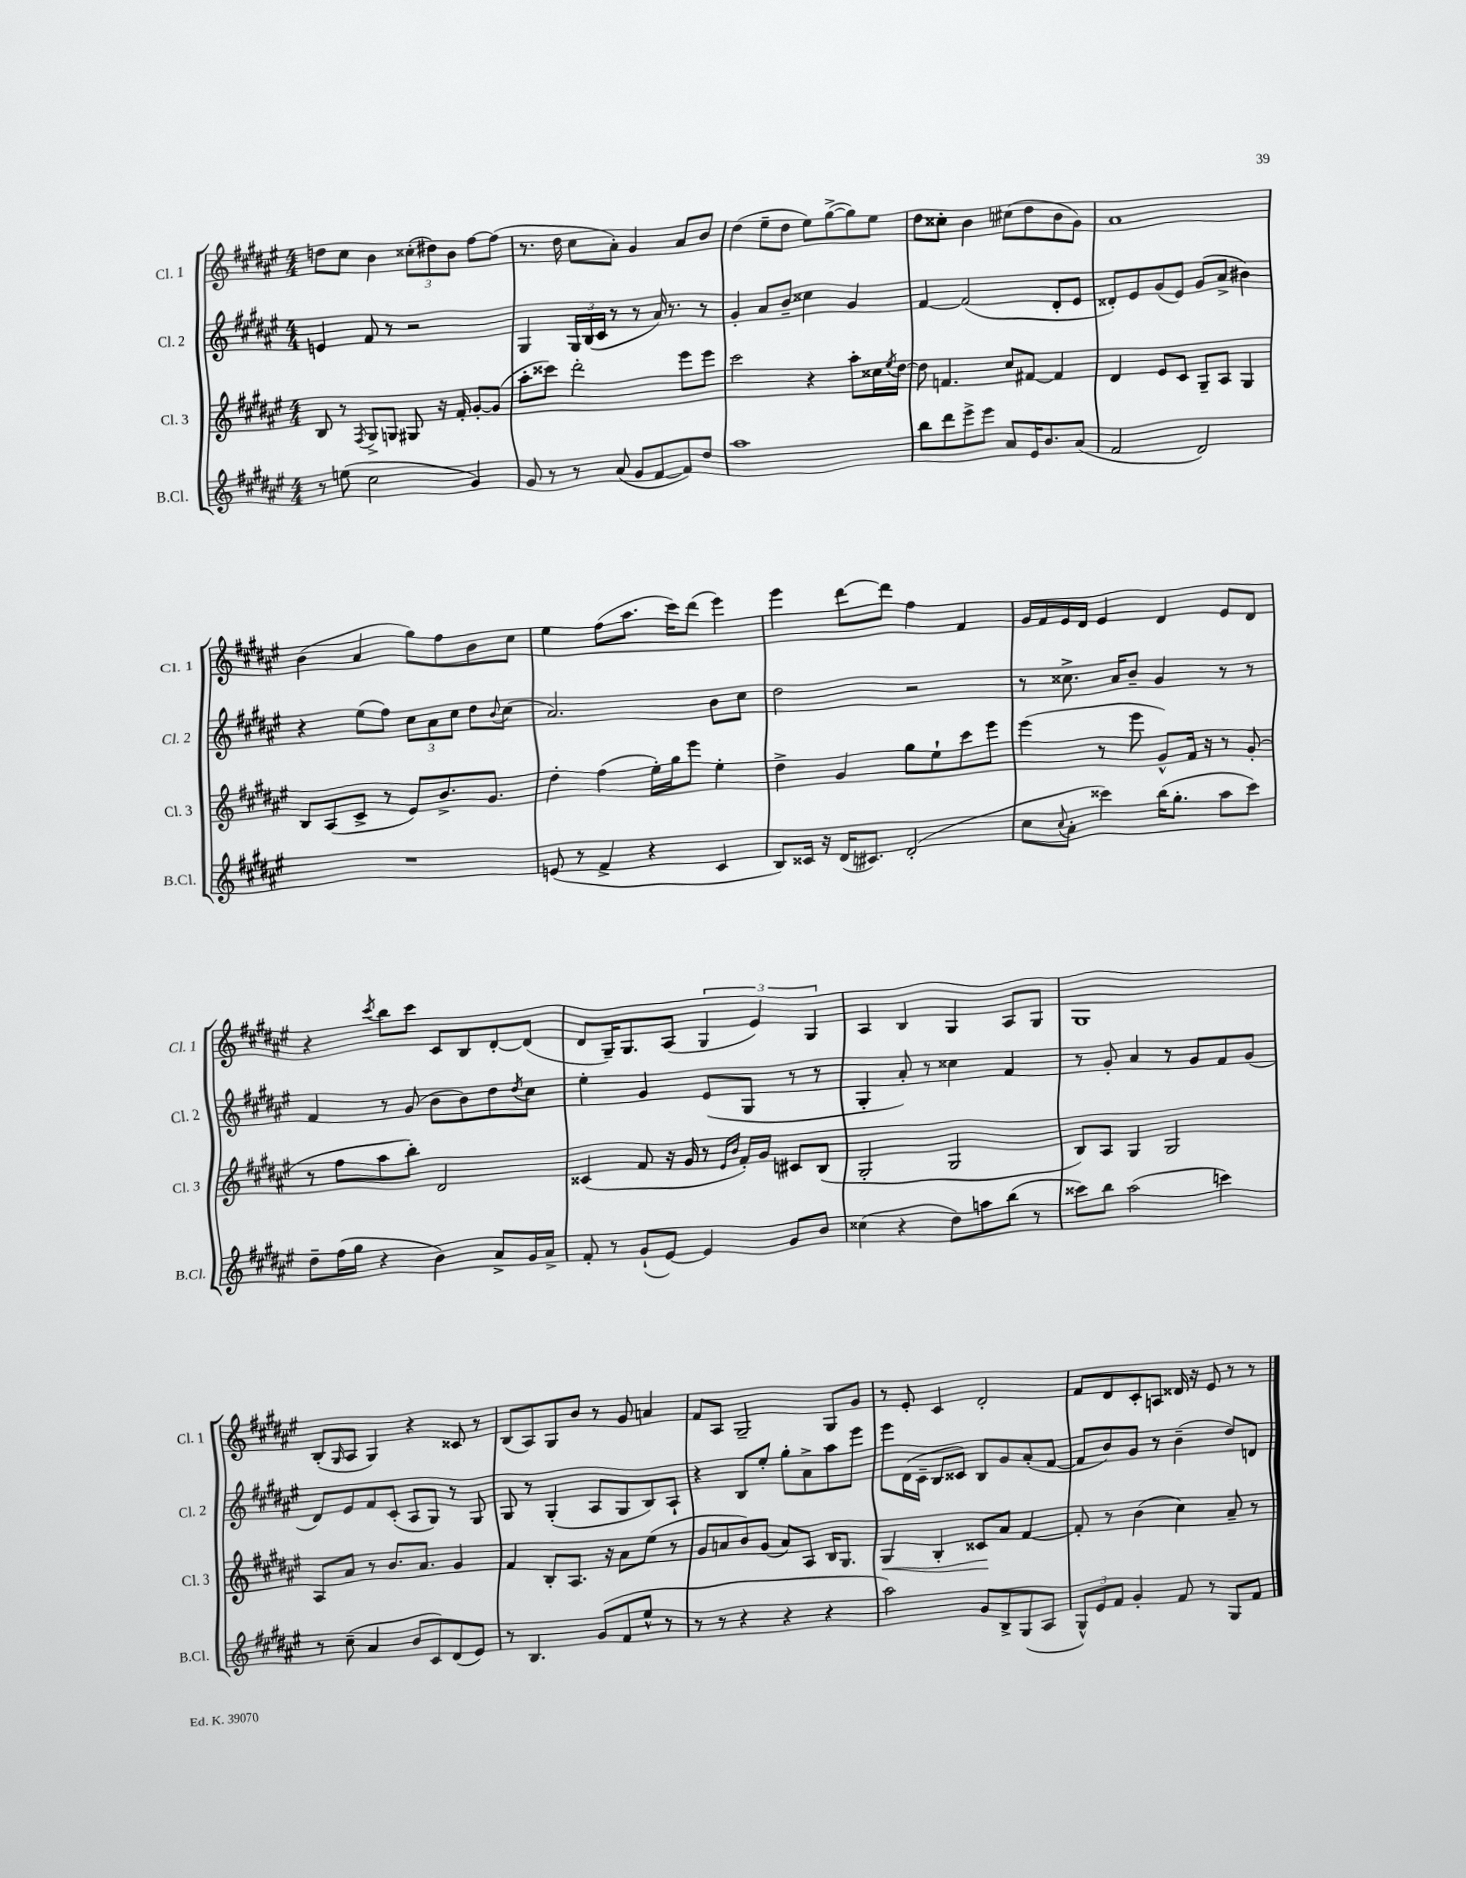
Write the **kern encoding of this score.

**kern	**kern	**kern	**kern
*staff4	*staff3	*staff2	*staff1
*clefG2	*clefG2	*clefG2	*clefG2
*k[f#c#g#d#a#e#]	*k[f#c#g#d#a#e#]	*k[f#c#g#d#a#e#]	*k[f#c#g#d#a#e#]
*M4/4	*M4/4	*M4/4	*M4/4
8r	8B	4e	8dd
(8ee	8r	.	8cc#
.	8qF#	.	.
2cc#	8G#^	8f#	4b
.	8G	8r	.
.	8G#	2r	(12cc##'
.	.	.	12dd#)
.	16r	.	.
.	.	.	12b
.	16f#'	.	.
4g#)	[8g#'	.	[8ff#
.	(8g#]	.	(8ff#]
=	=	=	=
8g#	8aa#'	4G#	8.r
8r	8ccc##)	.	.
.	.	.	16dd#
8r	2ddd#'	24G#	8cc#
.	.	(24B	.
.	.	24c#	.
(8a#	.	8r	8a#')
8g#	.	8r	4g#
[8f#	.	16a#)	.
.	.	8.r	.
8f#])	8eee#	.	8a#
8dd#	8eee#	8r	8b
=	=	=	=
1aa#	2ccc#	4g#'	(4dd#
.	.	8a#	8ee#~
.	.	8b~	8dd#
.	4r	4cc##	8ee#)
.	.	.	([8gg#^
.	8aa#'	4g#	8gg#])
.	16cc##	.	8ee#
.	8qee#	.	.
.	[16dd#	.	.
=	=	=	=
8bb	8dd#]	[4f#	8dd#
8ddd#	4.f	.	8cc##'
8eee#^	.	(2f#]	4b
8eee#	.	.	.
8a#	8cc#	.	(8cc#
16e#	[8f#	.	8dd#
8.b	.	.	.
.	4f#]	8d#'	8b
(8a#	.	8e#	8g#)
=	=	=	=
2f#	4d#	8d##')	1a#
.	.	8e#	.
.	8e#	(8g#	.
.	8c#	8e#)	.
2d#)	8G#~	(8g#	.
.	8A#	8a#^	.
.	4G#	4b#)	.
=	=	=	=
1r	8B	4r	(4b
.	(8A#	.	.
.	8c#^	(8ee#	4a#
.	8r	8ff#)	.
.	8e#)	12cc#	8gg#)
.	.	12a#	.
.	8.b^	.	8ff#
.	.	12cc#	.
.	.	8dd#	8b
.	8.g#	.	.
.	.	8qqb	.
.	.	(8cc#	8cc#
=	=	=	=
(8e	4dd#'	2.a#)	4ee#
8r	.	.	.
4f#^	(4ff#	.	(8ff#
.	.	.	8.aa#
4r	16ee#')	.	.
.	16gg#	.	16ccc#)
.	8eee#	.	(8ddd#
4c#	4ee#'	8b	4eee#)
.	.	8cc#	.
=	=	=	=
8B)	4dd#^	2dd#	4eee#
16c##	.	.	.
16r	.	.	.
(16d#	4g#	.	[8ddd#
8.c#)	.	.	.
.	.	.	8ddd#]
(2d#'	8gg#	2r	4ff#
.	8ee#`	.	.
.	8ccc#	.	4f#
.	8eee#	.	.
=	=	=	=
8cc#	(4eee#	8r	16g#
.	.	.	16f#
8qqcc#	.	.	.
8a#'	.	8.cc##^	16e#
.	.	.	16d#
4ccc##)	8r	.	4e#
.	.	16a#	.
.	8eee#	8b~	.
(16bb	8g#^^)	4g#	4d#
8.gg#'	.	.	.
.	16f#	.	.
.	16r	.	.
8aa#	8r	8r	8e#
8ccc##)	(8g#'	8r	8d#
=	=	=	=
8dd#~	8r	4f#	4r
(16ff#	8ff#	.	.
16gg#	.	.	.
.	.	.	8qccc#
4r	8aa#	8r	8bb
.	8bb')	(8g#	8ccc#
4b)	2d#	8b	8c#
.	.	8b)	8B
8a#^	.	8dd#	[8d#'
.	.	8qdd#	.
16g#	.	8cc#	(8d#]
16a#^	.	.	.
=	=	=	=
8f#'	(4c##	4ee#'	8d#
8r	.	.	16G#~)
.	.	.	8.G#
(8g#`	8f#	4g#	.
[8e#)	16r	.	(8A#
.	16g#	.	.
4e#]	8r	(8e#	6G#
.	16qqe#	.	.
.	16qqb	.	.
.	16f#')	8G#	.
.	.	.	6e#)
.	16g#	.	.
8g#	8c#	8r	.
.	.	.	6G#
8b	(8B	8r	.
=	=	=	=
(4cc##	2G#'	4G#'	4A#
4r	.	8a#')	4B
.	.	8r	.
8dd#)	2G#	4cc##	4G#
8aa	.	.	.
(8bb	.	4f#	8A#
8r	.	.	8G#
=	=	=	=
8ccc##)	8B)	8r	1G#
8bb	8A#	8g#'	.
(2aa#	4G#	4a#	.
.	2G#	8r	.
.	.	8g#	.
4ccc)	.	8f#	.
.	.	(8g#	.
=	=	=	=
8r	8A#	8d#)	(8B'
.	.	.	16qqG#
(8cc#~	8a#	8e#	8A#
4a#	8r	8f#	4G#)
.	8.b	(8c#'	.
8b	.	8A#	4r
.	8.a#	.	.
8c#)	.	8G#)	.
(8d#	4g#	8r	8c##
8e#)	.	8G#	8r
=	=	=	=
8r	4f#	8G#	(8B
4.B	.	8r	8A#)
.	8B'	(4G#'	8G#
.	8.A#	.	8b
(8g#	.	8A#	8r
.	16r	.	.
8f#	8a#	8G#	8g#
8ee#^^	(8ee#	8B)	4a
8r	8r	8A#`	.
=	=	=	=
8r	8g#	4r	8f#
8r	8a	.	8A#
4r	8b)	8B	2G#~
.	(8g#	8ee#'	.
4r	8a)	8gg#'	.
.	8A#	8a#^	.
4r	16B	8aa#	8G#
.	8.G#	.	.
.	.	8eee#	8g#
=	=	=	=
2aa#)	4G#	8eee#	8r
.	.	(16d#	8e#'
.	.	16c#~	.
.	4B'	8B	4c#
.	.	8c##)	.
8g#	8c##	8B	2d#'
8B^	8a#	8g#	.
(8G#	[4f#	(8a#'	.
8A#	.	[8f#	.
=	=	=	=
12G#^^)	8f#']	8f#]	8f#
12e#	.	.	.
.	8r	8b)	8d#
12f#	.	.	.
4g#'	(4b	8g#	8c#'
.	.	8r	8A
8f#	4cc#)	(4b~	16d##
.	.	.	16r
8r	.	.	8e#
8G#	8a#~	8dd#)	8r
8f#	8r	8d	8r
==	==	==	==
*-	*-	*-	*-
